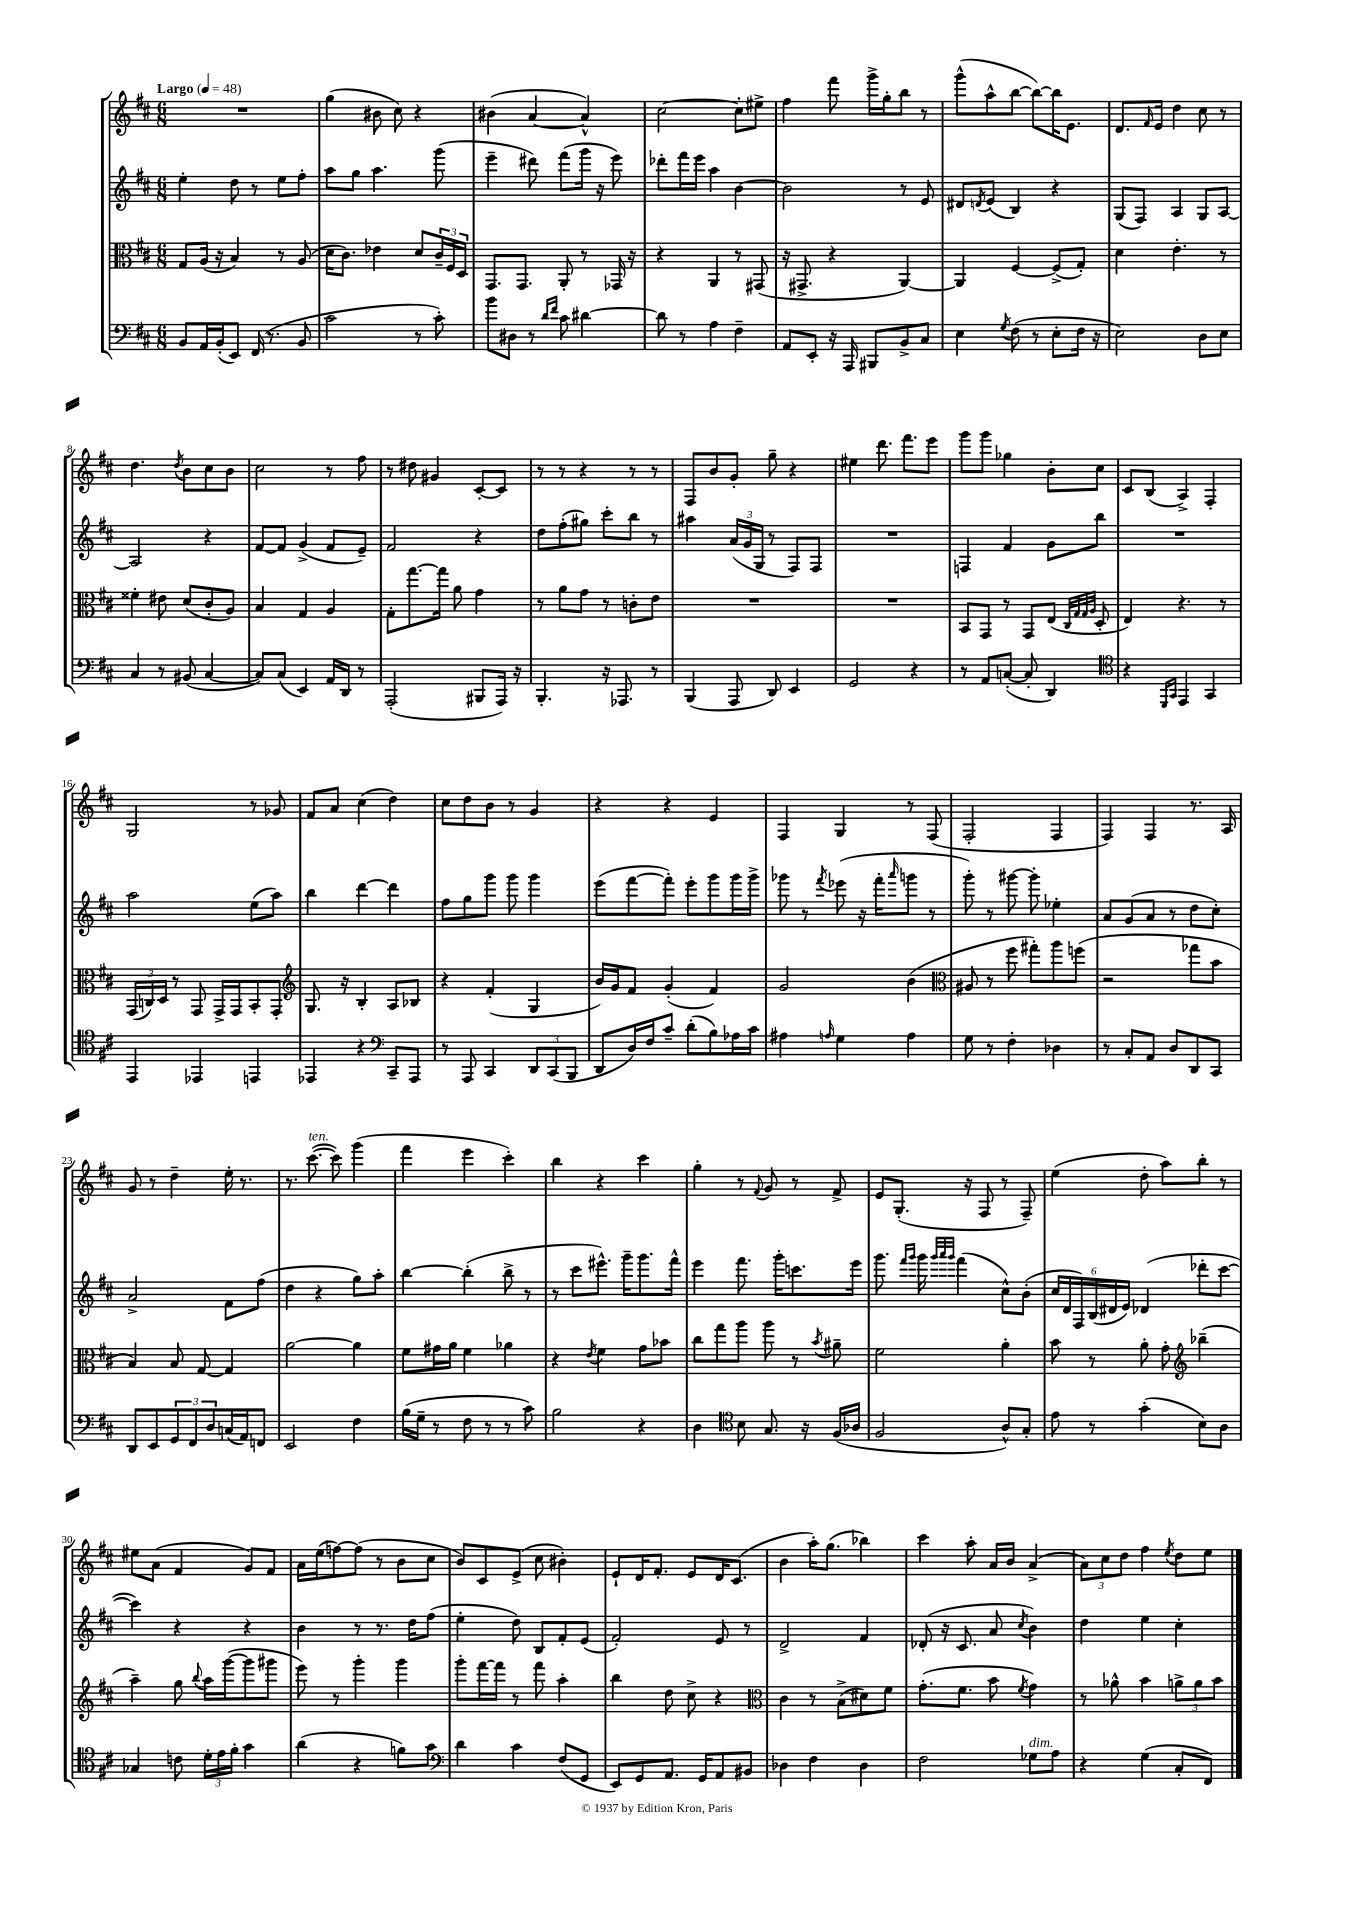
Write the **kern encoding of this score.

**kern	**kern	**kern	**kern
*staff4	*staff3	*staff2	*staff1
*clefF4	*clefC3	*clefG2	*clefG2
*k[f#c#]	*k[f#c#]	*k[f#c#]	*k[f#c#]
*M6/8	*M6/8	*M6/8	*M6/8
*MM48	*MM48	*MM48	*MM48
8BB/L	8G/L	4ee'\	2.r
16AA/L	(16A/Jk	.	.
(16BB'/J	16r	.	.
8EE/J)	4B/)	8dd\	.
(16FF#/	.	8r	.
8.r	.	.	.
.	8r	8ee\L	.
8BB/	(8A/	8ff#'\J	.
=	=	=	=
2c#\	16d\LK	8aa\L	(4gg\
.	8.c#\J)	.	.
.	.	8gg\J	.
.	4e-\	4.aa\	8b#\
.	.	.	8cc#\)
8r	8d/L	.	4r
8c#'\)	24c#~/L	(8ggg\	.
.	24F#/	.	.
.	24D/JJ	.	.
=	=	=	=
8b\L	8.GG/L	4eee~\	(4b#\
8D#\J	.	.	.
.	8.GG/J	.	.
8r	.	8ddd#\)	[4a/
16qqd/LL	.	.	.
16qqf#/JJ	.	.	.
8c#\	8AA'/	(8fff#\L	.
[4d#\	8r	16ggg\Jk	4a^^/])
.	.	16r	.
.	16GG-/	8eee\)	.
.	16r	.	.
=	=	=	=
8d#\]	4r	8ddd-'\L	[2cc#\
8r	.	16fff#\L	.
.	.	16eee\JJ	.
4A\	4AA/	4aa\	.
4F#~\	8r	[4b\	8cc#'\]L
.	(8GG#/	.	8ee#^\J
=	=	=	=
8AA/L	16r	2b\]	4ff#\
.	8.GG#^/	.	.
8EE'/J	.	.	.
16r	4r	.	8fff#\
16AAA/	.	.	.
8BBB#/L	.	.	16ggg^\LL
.	.	.	16gg'\J
8BB^/	[4AA/)	8r	8bb\J
8C#/J	.	8e/	8r
=	=	=	=
4E\	4AA/]	8d#/L	(8ggg^^\L
.	.	8qd/	.
.	.	(8e/J	8aa^^\
8qG/	.	.	.
(8F#\	[4F#/	4B/)	[8bb\J
8r	.	.	8bb\_L)
8E'\L	(8F#^/]L	4r	16bb\]K
.	.	.	8.e\J
16F#\Jk	8G'/J)	.	.
16r	.	.	.
=	=	=	=
2E\)	4d\	(8G/L	8.d/L
.	.	8F#/J)	.
.	.	.	16qqf#/
.	.	.	16e/Jk
.	4.e'\	4A/	4dd\
8D\L	.	8G/L	8cc#\
8E\J	8r	[8A/J	8r
=	=	=	=
4C#/	4f##'\	2A/]	4.dd\
8r	8e#\	.	.
.	.	.	8qdd/
(8BB#/	(8d/L	.	8b\L
[4C#/	8c#'/	4r	8cc#\
.	8A/J)	.	8b\J
=	=	=	=
8C#/]L)	4B/	[8f#/L	2cc#\
(8C#/J	.	8f#/]J	.
4EE/)	4G/	(4g^/	.
16AA/LL	4A/	8f#/L	8r
16DD/JJ	.	.	.
8r	.	8e~/J)	8ff#\
=	=	=	=
(2AAA'/	8G'\L	2f#/	8r
.	[8.gg\	.	8dd#\
.	.	.	4g#/
.	16gg\]Jk	.	.
.	8a\	.	.
8BBB#/L	4g\	4r	[8c#'/L
16AAA/Jk)	.	.	8c#/]J
16r	.	.	.
=	=	=	=
4.BBB'/	8r	8dd\L	8r
.	8a\L	(8ff#'\	8r
.	8g\J	8gg#\J)	4r
16r	8r	8ccc#'\L	.
8.AAA-/	.	.	.
.	8c'\L	8bb\J	8r
8r	8e\J	8r	8r
=	=	=	=
(4BBB/	2.r	4aa#\	8F#/L
.	.	.	8b/
8AAA/	.	(24a/LL	8g'/J
.	.	24g/	.
.	.	24G/JJ	.
8DD/)	.	8r	8gg~\
4EE/	.	8F#/L)	4r
.	.	8F#/J	.
=	=	=	=
2GG/	2.r	2.r	4ee#\
.	.	.	8.ddd\
.	.	.	8.fff#\L
4r	.	.	.
.	.	.	8eee\J
=	=	=	=
8r	8BB/L	4F/	8ggg\L
8AA/L	8GG/J	.	8ggg\J
([8C'/J	8r	4f#/	4gg-\
8C'/]	8GG/L	.	.
4DD/)	(8E/J	8g\L	8b'\L
.	32qqC#/LLL	.	.
.	32qqG/	.	.
.	32qqG/	.	.
.	32qqA/JJJ	.	.
.	8D'/	8bb\J	8cc#\J
=	=	=	=
*clefC4	*	*	*
4r	4E/)	2.r	8c#/L
.	.	.	(8B/J
16qqDD/LL	.	.	.
16qqGG/JJ	.	.	.
4EE/	4.r	.	4A^/)
4GG/	.	.	4F#'/
.	8r	.	.
=	=	=	=
4EE/	(24GG/LL	2aa\	2G/
.	24C/)	.	.
.	24D/JJ	.	.
.	8r	.	.
4EE-/	8GG/	.	.
.	16GG^/LL	.	.
.	16GG/J	.	.
4EE/	8BB'/	(8ee\L	8r
.	8GG'/J	8aa\J)	8g-/
=	=	=	=
*	*clefG2	*	*
4EE-/	8.G/	4bb\	8f#/L
.	.	.	8a/J
.	16r	.	.
4r	4B'/	[4ddd\	(4cc#\
*clefF4	*	*	*
8CC#~/L	8A/L	4ddd\]	4dd\)
8AAA/J	8B-/J	.	.
=	=	=	=
8r	4r	8ff#\L	8cc#\L
8AAA/	.	8gg\	8dd\
4CC#/	(4f#'/	8ggg\J	8b\J
.	.	8ggg\	8r
12DD/L	4G/	4ggg\	4g/
(12CC#/	.	.	.
12BBB/J	.	.	.
=	=	=	=
8DD/L	16b/LL)	(8eee\L	4r
.	16g/J	.	.
16D/L)	8f#/J	[8fff#\	.
16F#/J	.	.	.
8c#~/J	(4g'/	8fff#'\]J)	4r
(8d'\L	.	8eee'\L	.
8B\)	4f#/)	8ggg\	4e/
16A-\L	.	16ggg\L	.
16c#\JJ	.	16ggg^\JJ	.
=	=	=	=
4A#\	2g/	8ggg-\	4F#/
.	.	8r	.
16qqA/	.	8qfff#/	.
4G\	.	(8eee-\	4G/
.	.	16r	.
.	.	16fff#'\LK	.
.	.	16qqaaa/	.
4A\	(4b\	8ggg\J	8r
.	.	8r	(8F#/
=	=	=	=
*	*clefC3	*	*
8G\	8A#/	8ggg'\)	2F#'/
8r	8r	8r	.
4F#'\	8ff#\	[8ggg#\	.
.	8gg#'\L)	8ggg#'\]	.
4D-\	8aa\	4ee-'\	4F#/
.	(8ff\J	.	.
=	=	=	=
8r	2r	8a/L	4F#/)
8C#'/L	.	(8g/	.
8AA/J	.	8a/J	4F#/
8D/L	.	8r	.
8DD/	8gg-\L	8dd\L	8.r
8CC#/J	8b\J	8cc#'\J)	.
.	.	.	16A/
=	=	=	=
8DD/L	4B/)	2a^/	8g/
8EE/	.	.	8r
12GG/	8B/	.	4dd~\
12FF#/	.	.	.
.	[8G/	.	.
12D/	.	.	.
(16C/L	4G/]	8f#\L	16ee'\
16AA/J)	.	.	8.r
8FF/J	.	(8ff#\J	.
=	=	=	=
2EE/	[2a\	4dd\	8.r
.	.	.	([8.ccc#\
.	.	4r	.
.	.	.	8ccc#\])
4F#\	4a\]	8gg\L)	(4ggg\
.	.	8aa'\J	.
=	=	=	=
(16B\LL	8f#\L	[4bb\	4fff#\
16G~\JJ	.	.	.
8r	16g#\L	.	.
.	16a\JJ	.	.
8F#\	4f#\	(4bb'\]	4eee\
8r	.	.	.
8r	4a-\	8bb^\	4ccc#'\)
8c#\)	.	8r	.
=	=	=	=
2B\	4r	8r	4bb\
.	.	8ccc#\L	.
.	8qe/	.	.
.	4f#\	8.eee#^^\J)	4r
.	.	16ggg~\LK	.
4r	8g\L	8.ggg\	4ccc#\
.	8b-\J	.	.
.	.	16fff#^^\Jk	.
=	=	=	=
4D\	8cc#\L	4eee\	4gg'\
.	8gg\	.	.
*clefC4	*	*	*
8B\	8aa\J	8.fff#\	8r
.	.	.	8qqf#/
8.G/	8aa\	.	8g/
.	.	16ggg'\LK	.
.	8r	8.ccc\	8r
16r	.	.	.
.	8qb/	.	.
(16F#/LL	8a#~\	.	8f#^/
16A-/JJ	.	16eee\Jk	.
=	=	=	=
2F#/	2f#\	8.ggg\	8e/L
.	.	.	(8.G'/J
.	.	16qqfff#/LL	.
.	.	16qqggg/JJ	.
.	.	16ggg\	.
.	.	32qqggg/LLL	.
.	.	32qqaaa/	.
.	.	32qqggg/JJJ	.
.	.	(4fff#\	.
.	.	.	16r
.	.	.	8F#/
8A^^/L)	4a'\	8cc#^^\L)	8r
8G'/J	.	(8b'\J	8F#~/)
=	=	=	=
8e\	8b\	24cc#/LL	(4ee\
.	.	24d/	.
.	.	24F#/)	.
8r	8r	(24B/	.
.	.	24d#/	.
.	.	24e/JJ)	.
(4g'\	8a'\	(4d-/	8dd'\
.	8g'\	.	8aa\L)
*	*clefG2	*	*
8B\L)	(4bb-~\	8ddd-'\L	8bb'\J
8A\J	.	[8ccc#\J	8r
=	=	=	=
4G-/	4aa~\)	4ccc#\])	8ee#\L
.	.	.	(8a\J
8c\	8gg\	4r	4f#/
.	8qqbb/	.	.
24d'\LL	16aa\LL	.	.
24e\	.	.	.
.	([16ggg\J	.	.
24f#'\JJ	.	.	.
4g\	8ggg\]	4r	8g/L)
.	8ggg#\J	.	8f#/J
=	=	=	=
(4a\	8eee\)	4b\	16a\LL
.	.	.	(16ee\J
.	8r	.	[8ff\)
4r	4ggg'\	8r	(8ff\]J
.	.	8.r	8r
8f\L)	4ggg\	.	8b\L
.	.	16dd\LK	.
8g\J	.	(8ff#\J	8cc#\J
=	=	=	=
*clefF4	*	*	*
4d\	8ggg'\L	4ee'\	8b/L)
.	[16fff#\L	.	8c#/
.	16fff#\]JJ	.	.
4c#\	8r	8dd\)	(8e^/J
.	8fff#\	8B/L	8cc#\
(8F#/L	4aa'\	8f#'/	4b#'\)
8GG/J	.	(8e/J	.
=	=	=	=
8EE/L)	4bb\	2f#'/)	8e`/L
8GG/	.	.	16d/K
.	.	.	8.f#'/J
8.AA/J	8dd\	.	.
.	8cc#^\	.	8e/L
16GG/LK	.	.	.
8AA/	4r	8e/	16d/K
.	.	.	(8.c#/J
8BB#/J	.	8r	.
=	=	=	=
*	*clefC3	*	*
4D-\	4c#\	2d^/	4b\
4F#\	8r	.	16aa'\LK)
.	.	.	(8.gg\J
.	(8B^\L	.	.
4D-\	8d#\)	4f#/	4bb-\)
.	8f#\J	.	.
=	=	=	=
2F#\	(8.g'\L	(8d-'/	4ccc#\
.	.	16r	.
.	8.f#\J	8.c#/	.
.	.	.	8aa'\
.	8b\	8a/	16a/LL
.	.	.	16b/JJ
.	8qf#/	8qcc#/	.
8G-\L	4g\)	4b\)	(4a^/
8A\J	.	.	.
=	=	=	=
4r	8r	4dd\	12a\L)
.	.	.	12cc#\
.	8a-^^\	.	.
.	.	.	12dd\J
(4G\	4b\	4ee\	4ff#\
.	.	.	8qee/
8C#'/L	12a^\L	4cc#'\	8dd\L
.	12a\	.	.
8FF#/J)	.	.	8ee\J
.	12b\J	.	.
==	==	==	==
*-	*-	*-	*-
